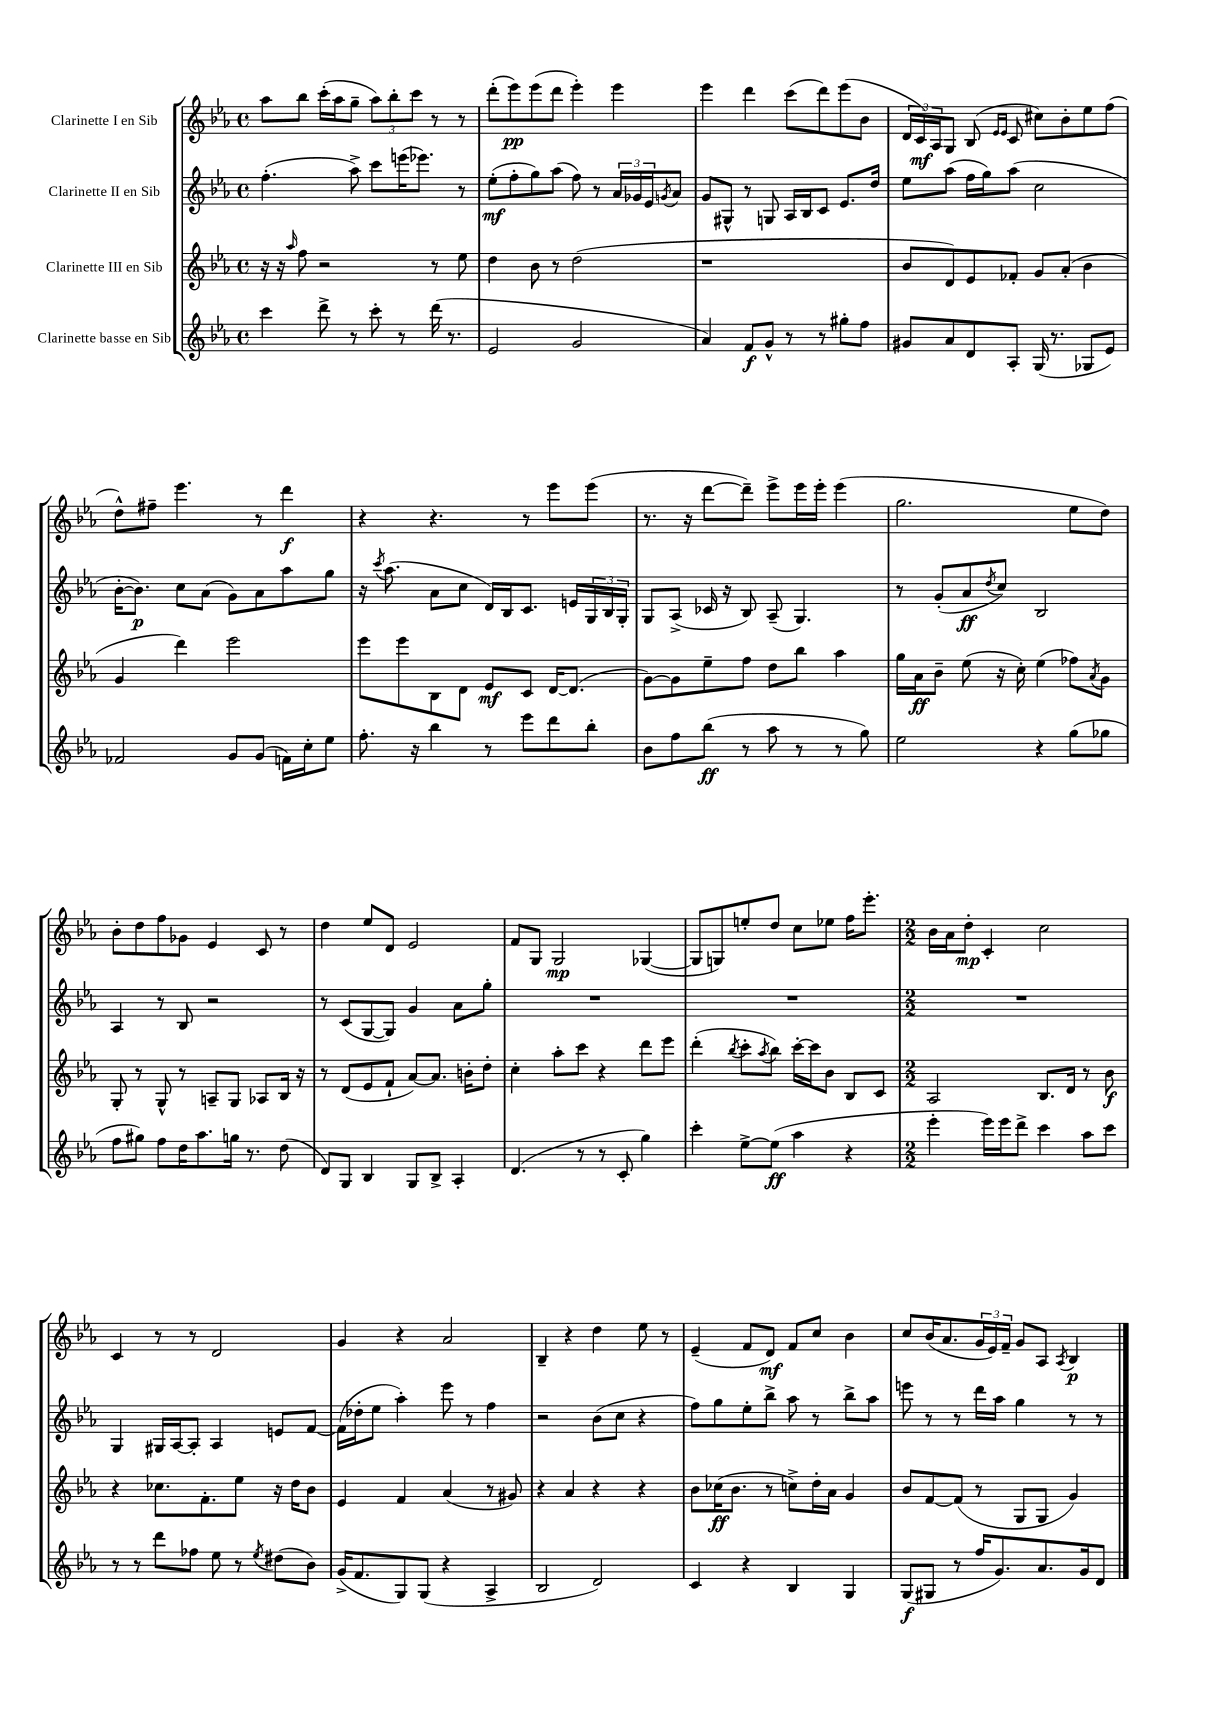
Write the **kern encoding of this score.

**kern	**dynam	**kern	**dynam	**kern	**dynam	**kern	**dynam
*part4	*part4	*part3	*part3	*part2	*part2	*part1	*part1
*staff4	*staff4	*staff3	*staff3	*staff2	*staff2	*staff1	*staff1
*I"Clarinette basse en Sib	*	*I"Clarinette III en Sib	*	*I"Clarinette II en Sib	*	*I"Clarinette I en Sib	*
*clefG2	*	*clefG2	*	*clefG2	*	*clefG2	*
*k[b-e-a-]	*	*k[b-e-a-]	*	*k[b-e-a-]	*	*k[b-e-a-]	*
*M4/4	*	*M4/4	*	*M4/4	*	*M4/4	*
*met(c)	*	*met(c)	*	*met(c)	*	*met(c)	*
=123	=123	=123	=123	=123	=123	=123	=123
4ccc\	.	16r	.	(4.ff'\	.	8aa-\L	.
.	.	16r	.	.	.	.	.
.	.	16qqaa-/	.	.	.	.	.
.	.	8ff\	.	.	.	8bb-\J	.
8ddd^\	.	2r	.	.	.	(16ccc'\LL	.
.	.	.	.	.	.	16aa-\J	.
8r	.	.	.	8aa-^\)	.	8gg~\J	.
8ccc'\	.	.	.	8ccc\L	.	12aa-\L)	.
.	.	.	.	.	.	12bb-'\	.
8r	.	.	.	(16eeen\K	.	.	.
.	.	.	.	.	.	12ccc\J	.
.	.	.	.	8.eee-X\J)	.	.	.
(16ddd\	.	8r	.	.	.	8r	.
8.r	.	.	.	.	.	.	.
.	.	8ee-\	.	8r	.	8r	.
=124	=124	=124	=124	=124	=124	=124	=124
2e-/	.	4dd\	.	(8ee-'\L	mf	(8ddd'\L	.
.	.	.	.	8ff'\	.	8eee-\)	pp
.	.	8b-\	.	8gg\)	.	(8eee-\	.
.	.	8r	.	(8aa-\J	.	8ddd\J	.
2g/	.	(2dd\	.	8ff\)	.	4eee-'\)	.
.	.	.	.	8r	.	.	.
.	.	.	.	24a-/LL	.	4eee-\	.
.	.	.	.	24g-X/	.	.	.
.	.	.	.	24e-/J	.	.	.
.	.	.	.	8qgn/	.	.	.
.	.	.	.	8a-/J	.	.	.
=125	=125	=125	=125	=125	=125	=125	=125
4a-/)	.	1r	.	8g/L	.	4eee-\	.
.	.	.	.	8G#X^^/J	.	.	.
8f/L	f	.	.	8r	.	4ddd\	.
8g^^/J	.	.	.	8Gn/	.	.	.
8r	.	.	.	16A-/LL	.	(8ccc\L	.
.	.	.	.	16B-/J	.	.	.
8r	.	.	.	8c/J	.	8ddd\)	.
8gg#X'\L	.	.	.	8.e-/L	.	(8eee-\	.
8ff\J	.	.	.	.	.	8b-\J	.
.	.	.	.	16dd/Jk	.	.	.
=126	=126	=126	=126	=126	=126	=126	=126
8g#X/L	.	8b-/L	.	8ee-\L	.	24d/LL	.
.	.	.	.	.	.	24c/)	mf
.	.	.	.	.	.	24A-/J	.
8a-/	.	8d/)	.	(8aa-\J	.	8G/J	.
8d/	.	8e-/	.	16ff\LL	.	(8B-/	.
.	.	.	.	16gg\J)	.	.	.
.	.	.	.	.	.	16qqe-/LL	.
.	.	.	.	.	.	16qqe-/JJ	.
8A-'/J	.	8f-X'/J	.	(8aa-\J	.	8c/	.
(16G/	.	8g/L	.	2cc\	.	8cc#X\L)	.
8.r	.	.	.	.	.	.	.
.	.	(8a-'/J	.	.	.	8b-'\	.
8G-X/L	.	4b-\	.	.	.	8ee-\	.
8e-/J)	.	.	.	.	.	(8ff\J	.
!!LO:LB:g=z
=127	=127	=127	=127	=127	=127	=127	=127
2f-X/	.	4g/	.	[16b-'\KL	.	8dd^^\L)	.
.	.	.	.	8.b-\J])	p	.	.
.	.	.	.	.	.	8ff#X~\J	.
.	.	4ddd\)	.	8cc\L	.	4.eee-\	.
.	.	.	.	(8a-\J	.	.	.
8g/L	.	2eee-\	.	8g\L)	.	.	.
(8g/J	.	.	.	8a-\	.	8r	.
16fn\LL)	.	.	.	8aa-\	.	4ddd\	f
16cc'\J	.	.	.	.	.	.	.
8ee-\J	.	.	.	8gg\J	.	.	.
=128	=128	=128	=128	=128	=128	=128	=128
8.ff'\	.	8eee-\L	.	16r	.	4r	.
.	.	.	.	8qccc/	.	.	.
.	.	.	.	(8.aa-\	.	.	.
.	.	8eee-\	.	.	.	.	.
16r	.	.	.	.	.	.	.
4bb-\	.	8B-\	.	8a-\L	.	4.r	.
.	.	8d\J	.	8cc\J	.	.	.
8r	.	8e-/L	mf	16d/LL)	.	.	.
.	.	.	.	16B-/J	.	.	.
8eee-\L	.	8c/J	.	8.c/J	.	8r	.
8ddd\	.	[16d/KL	.	.	.	8eee-\L	.
.	.	(8.d/J]	.	16en/LL	.	.	.
8bb-'\J	.	.	.	24G/	.	(8eee-\J	.
.	.	.	.	24B-/	.	.	.
.	.	.	.	24G'/JJ	.	.	.
=129	=129	=129	=129	=129	=129	=129	=129
8b-\L	.	[8g\L)	.	8G/L	.	8.r	.
8ff\	.	8g\]	.	(8A-^/J	.	.	.
.	.	.	.	.	.	16r	.
(8bb-\J	ff	8ee-~\	.	16c-X/	.	[8ddd\L	.
.	.	.	.	16r	.	.	.
8r	.	8ff\J	.	8B-/)	.	8ddd~\J])	.
8aa-\	.	8dd\L	.	(8A-~/	.	8eee-^\L	.
8r	.	8bb-\J	.	4.G/)	.	16eee-\L	.
.	.	.	.	.	.	16eee-'\JJ	.
8r	.	4aa-\	.	.	.	(4eee-\	.
8gg\)	.	.	.	.	.	.	.
=130	=130	=130	=130	=130	=130	=130	=130
2ee-\	.	16gg\LL	.	8r	.	2.gg\	.
.	.	16a-\J	ff	.	.	.	.
.	.	8b-~\J	.	(8g'/L	.	.	.
.	.	(8ee-\	.	8a-/	ff	.	.
.	.	.	.	8qdd/	.	.	.
.	.	16r	.	8cc/J)	.	.	.
.	.	16cc'\)	.	.	.	.	.
4r	.	(4ee-\	.	2B-/	.	.	.
(8gg\L	.	8ff-X\L)	.	.	.	8ee-\L	.
.	.	8qa-/	.	.	.	.	.
8gg-X\J	.	8g\J	.	.	.	8dd\J)	.
!!LO:LB:g=z
=131	=131	=131	=131	=131	=131	=131	=131
8ff\L	.	8G'/	.	4A-/	.	8b-'\L	.
8gg#X\J)	.	8r	.	.	.	8dd\	.
8ff\L	.	8G^^/	.	8r	.	8ff\	.
16dd\K	.	8r	.	8B-/	.	8g-X\J	.
8.aa-\	.	.	.	.	.	.	.
.	.	8An~/L	.	2r	.	4e-/	.
16ggn\Jk	.	8G/J	.	.	.	.	.
8.r	.	.	.	.	.	.	.
.	.	8A-X/L	.	.	.	8c/	.
(8dd\	.	16B-/Jk	.	.	.	8r	.
.	.	16r	.	.	.	.	.
=132	=132	=132	=132	=132	=132	=132	=132
8d/L)	.	8r	.	8r	.	4dd\	.
8G/J	.	(8d/L	.	(8c/L	.	.	.
4B-/	.	8e-/	.	[8G/	.	8ee-/L	.
.	.	8f`/J	.	8G/J])	.	8d/J	.
8G/L	.	[8a-/L)	.	4g/	.	2e-/	.
8B-^/J	.	8.a-/J]	.	.	.	.	.
4A-'/	.	.	.	8a-\L	.	.	.
.	.	16bn'\KL	.	.	.	.	.
.	.	8dd'\J	.	8gg'\J	.	.	.
=133	=133	=133	=133	=133	=133	=133	=133
(4.d/	.	4cc'\	.	1r	.	8f/L	.
.	.	.	.	.	.	8G/J	.
.	.	8aa-'\L	.	.	.	2G/	mp
8r	.	8ccc\J	.	.	.	.	.
8r	.	4r	.	.	.	.	.
8c'/	.	.	.	.	.	.	.
4gg\)	.	8ddd\L	.	.	.	([4G-X/	.
.	.	8eee-\J	.	.	.	.	.
=134	=134	=134	=134	=134	=134	=134	=134
4ccc'\	.	(4ddd'\	.	1r	.	8G-/L]	.
.	.	.	.	.	.	8Gn/)	.
.	.	8qbb-/	.	.	.	.	.
[8ee-^\L	.	8ccc'\L	.	.	.	8een'/	.
.	.	8qaa-/	.	.	.	.	.
(8ee-\J]	ff	8bb-\J)	.	.	.	8dd/J	.
4aa-\	.	[16ccc'\LL	.	.	.	8cc\L	.
.	.	16ccc\J]	.	.	.	.	.
.	.	8b-\J	.	.	.	8ee-X\J	.
4r	.	8B-/L	.	.	.	16ff\KL	.
.	.	.	.	.	.	8.eee-'\J	.
.	.	8c/J	.	.	.	.	.
=135	=135	=135	=135	=135	=135	=135	=135
*M2/2	*	*M2/2	*	*M2/2	*	*M2/2	*
4eee-'\	.	2A-/	.	1r	.	16b-\LL	.
.	.	.	.	.	.	16a-\J	.
.	.	.	.	.	.	8dd'\J	mp
16eee-\LL)	.	.	.	.	.	4c'/	.
16eee-\J	.	.	.	.	.	.	.
8ddd^\J	.	.	.	.	.	.	.
4ccc\	.	8.B-/L	.	.	.	2cc\	.
.	.	16d/Jk	.	.	.	.	.
8aa-\L	.	8r	.	.	.	.	.
8ccc\J	.	8b-\	f	.	.	.	.
!!LO:LB:g=z
=136	=136	=136	=136	=136	=136	=136	=136
8r	.	4r	.	4G/	.	4c/	.
8r	.	.	.	.	.	.	.
8ddd\L	.	8.cc-X\L	.	16G#X/LL	.	8r	.
.	.	.	.	[16A-/J	.	.	.
8ff-X\J	.	.	.	8A-'/J]	.	8r	.
.	.	8.f'\	.	.	.	.	.
8ee-\	.	.	.	4A-/	.	2d/	.
8r	.	8ee-\J	.	.	.	.	.
8qee-/	.	.	.	.	.	.	.
(8dd#X\L	.	16r	.	8en/L	.	.	.
.	.	16dd\KL	.	.	.	.	.
8b-\J)	.	8b-\J	.	[8f/J	.	.	.
=137	=137	=137	=137	=137	=137	=137	=137
(16g^/KL	.	4e-/	.	(16f\LL]	.	4g/	.
8.f/	.	.	.	16dd-X'\J	.	.	.
.	.	.	.	8ee-\J	.	.	.
8G/)	.	4f/	.	4aa-'\)	.	4r	.
(8G/J	.	.	.	.	.	.	.
4r	.	(4a-/	.	8eee-\	.	2a-/	.
.	.	.	.	8r	.	.	.
4A-^/	.	8r	.	4ff\	.	.	.
.	.	8g#X/)	.	.	.	.	.
=138	=138	=138	=138	=138	=138	=138	=138
2B-/	.	4r	.	2r	.	4B-~/	.
.	.	4a-/	.	.	.	4r	.
2d/)	.	4r	.	(8b-\L	.	4dd\	.
.	.	.	.	8cc\J	.	.	.
.	.	4r	.	4r	.	8ee-\	.
.	.	.	.	.	.	8r	.
=139	=139	=139	=139	=139	=139	=139	=139
4c/	.	8b-\L	.	8ff\L)	.	(4e-~/	.
.	.	(16cc-X\K	ff	8gg\	.	.	.
.	.	8.b-\J	.	.	.	.	.
4r	.	.	.	8ee-'\	.	8f/L	.
.	.	8r	.	8bb-^\J	.	8d/J)	mf
4B-/	.	8ccn^\L)	.	8aa-\	.	8f/L	.
.	.	16dd'\L	.	8r	.	8cc/J	.
.	.	16a-\JJ	.	.	.	.	.
4G/	.	4g/	.	8bb-^\L	.	4b-\	.
.	.	.	.	8aa-\J	.	.	.
=140	=140	=140	=140	=140	=140	=140	=140
(8G/L	f	8b-/L	.	8eeen\	.	8cc/L	.
8G#X/J	.	[8f/	.	8r	.	(16b-/K	.
.	.	.	.	.	.	8.a-/	.
8r	.	(8f/J]	.	8r	.	.	.
16ff/KL	.	8r	.	16ddd\LL	.	24g/L	.
.	.	.	.	.	.	24e-/)	.
8.g/)	.	.	.	16aa-\JJ	.	.	.
.	.	.	.	.	.	24f~/JJ	.
.	.	8G/L	.	4gg\	.	8g/L	.
8.a-/	.	8G/J	.	.	.	8A-/J	.
.	.	.	.	.	.	8qA-/	.
.	.	4g/)	.	8r	.	4B-/	p
16g/k	.	.	.	.	.	.	.
8d/J	.	.	.	8r	.	.	.
==	==	==	==	==	==	==	==
*-	*-	*-	*-	*-	*-	*-	*-
